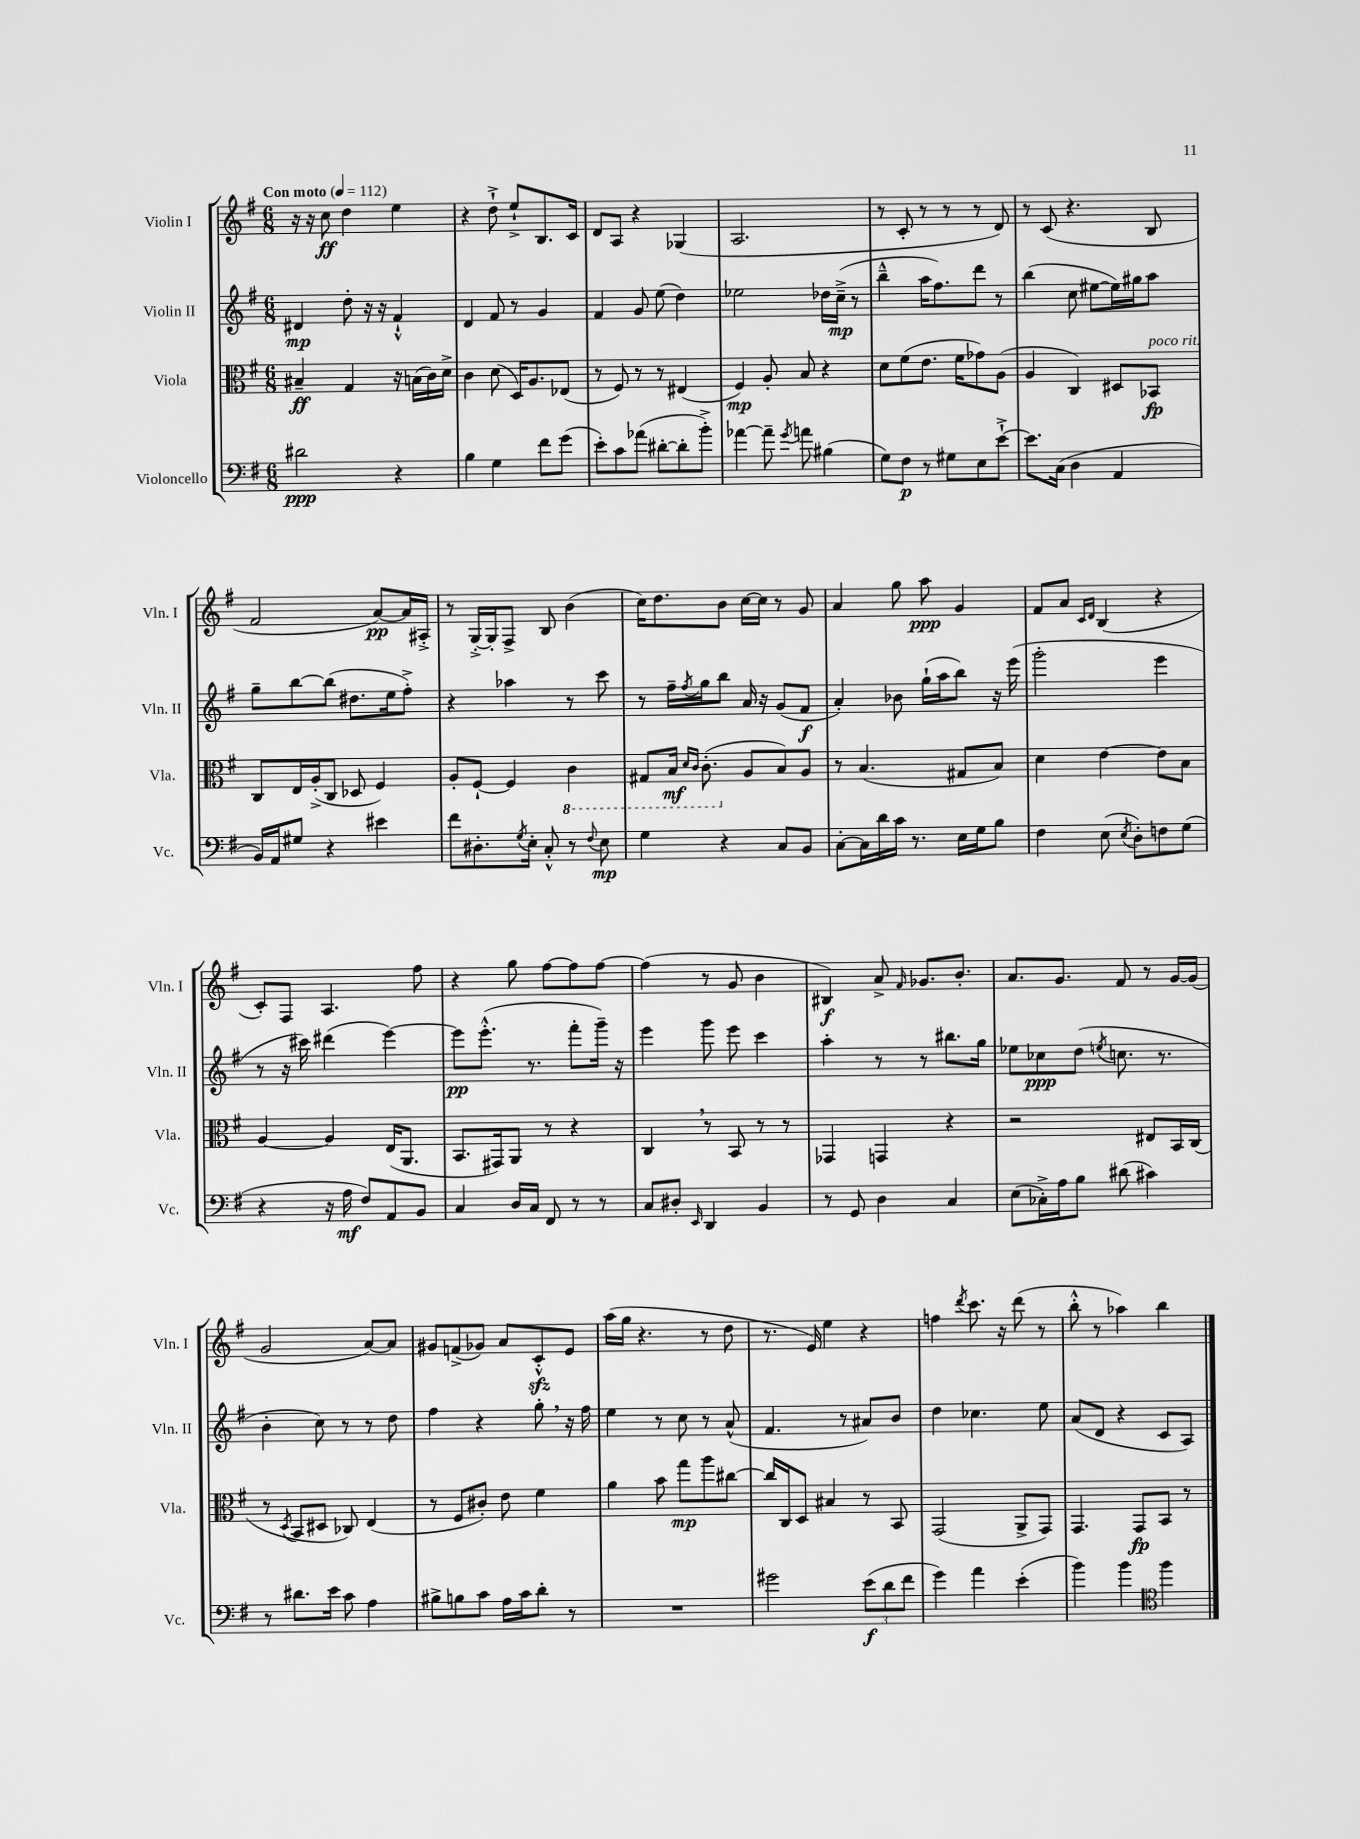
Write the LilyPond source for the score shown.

<<
\new StaffGroup <<
\new Staff = "s0" \with { instrumentName = "Violin I" shortInstrumentName = "Vln. I" } {
    \clef treble \key g \major \numericTimeSignature \time 6/8 \tempo "Con moto" 4 = 112
    r16 r16 c''8\ff d''4 e''4 |
    r4 d''8-!-> e''8-!-> b8. c'16 |
    d'8 a8 r4 ges4( |
    a2. |
    r8 c'8-. r8 r8 r8 d'8) |
    r8 c'8( r4. b8 |
    fis'2 a'8~\pp) a'16 ais16-.-> |
    r8 g16~-.-> g16-. fis8-> b8 b'4( |
    c''16) d''8. b'8 c''16~ c''16 r8 g'8 |
    a'4 g''8 a''8\ppp g'4 |
    fis'8 a'8 \grace { c'16 d'16 } b4( r4 |
    c'8-.) fis8 a4. fis''8 |
    r4 g''8 fis''8~ fis''8 fis''8~ |
    fis''4( r8 g'8 b'4 |
    bis4\f) a'8-> \grace { fis'16 } ges'8. b'8.-. |
    a'8. g'8. fis'8 r8 g'16~ g'16( |
    g'2 a'8~) a'8 |
    gis'8 f'8->( ges'8) a'8 c'8-.-^\sfz e'8 |
    a''16( g''16 r4. r8 d''8 |
    r8. e'16) e''4 r4 |
    f''4 \acciaccatura { d'''8 } c'''8. r16 d'''8( r8 |
    b''8-.-^ r8 aes''4) b''4 \bar "|." |
}
\new Staff = "s1" \with { instrumentName = "Violin II" shortInstrumentName = "Vln. II" } {
    \clef treble \key g \major \numericTimeSignature \time 6/8
    dis'4\mp d''8-. r16 r16 fis'4-!-^ |
    d'4 fis'8 r8 g'4 |
    fis'4 g'8 e''8( d''4) |
    ees''2 des''16 c''16--->\mp( r8 |
    b''4---^ a''16 fis''8.) d'''8 r8 |
    b''4( c''8 eis''8~ eis''16) gis''16 a''8 |
    g''8-- b''8~ b''8( dis''8. e''16 fis''8-.->) |
    r4 aes''4 r8 c'''8 |
    r8 fis''16-- \acciaccatura { fis''8 } g''16 b''8 a'16 r16 g'8( fis'8\f |
    a'4-.) bes'8 g''16-!( a''16 b''8) r16 e'''16( |
    g'''2-. e'''4 |
    r8 r16 cis'''16) dis'''4( e'''4~) |
    e'''8\pp e'''8.-.-^( r8. fis'''8-. g'''16--) r16 |
    e'''4 g'''8 e'''8 c'''4 |
    a''4-. r8 r8 bis''8. g''16 |
    ees''8 ces''8\ppp d''8( \acciaccatura { e''8 } c''8. r8. |
    b'4-. c''8) r8 r8 d''8 |
    fis''4 r4 g''8-. \breathe r16 fis''16 |
    e''4 r8 c''8 r8 a'8-^( |
    fis'4. r8 ais'8) b'8 |
    d''4 ces''4. e''8 |
    a'8( d'8 r4 c'8 a8) \bar "|." |
}
\new Staff = "s2" \with { instrumentName = "Viola" shortInstrumentName = "Vla." } {
    \clef alto \key g \major \numericTimeSignature \time 6/8
    bis4--\ff g4 r16 b16( c'16) d'16-> |
    c'4 d'8( d16) a8. ees8( |
    r8 fis8) r8 r8 eis4( |
    fis4\mp) a8-. b8 r4 |
    d'8 fis'8( e'8. fis'16 ges'8) a8( |
    a4 c4) dis8 bes,8\fp^\markup { \italic "poco rit." } |
    c8 e16 a16-.->( c8 des8 fis4) |
    a8-. fis8~-! fis4 \ottava #-1 c4 |
    gis,8 b,16\mf \grace { d16 c16 } c8.-.( \ottava #0 a8 b8) a8 |
    r8 b4.( gis8 b8) |
    d'4 e'4~ e'8 b8 |
    a4~ a4 e16( a,8. |
    b,8. gis,16) a,8 r8 r4 |
    c4 \breathe r8 b,8 r8 r8 |
    ges,4 g,4 r4 |
    r2 eis8 b,16 c16( |
    r8 \acciaccatura { d8 } b,8 dis8 ces8) e4( |
    r8 fis8 cis'8-.) e'8 fis'4 |
    a'4 b'8 g''8\mp a''8 cis''8~ |
    cis''16 c16 d8 bis4 r8 b,8 |
    g,2( a,8-> g,8) |
    g,4. g,8\fp b,8 r8 \bar "|." |
}
\new Staff = "s3" \with { instrumentName = "Violoncello" shortInstrumentName = "Vc." } {
    \clef bass \key g \major \numericTimeSignature \time 6/8
    dis'2\ppp r4 |
    b4 g4 fis'8 g'8( |
    e'8-.) c'8 aes'8( dis'8~-. dis'8-. b'8-.->) |
    aes'4~ aes'8-- \acciaccatura { g'8 } a'8 bis4( |
    g8) fis8\p r8 gis8 e8 e'8~-!-> |
    e'8. c16( d4 a,4 |
    b,16) a,16 gis8 r4 eis'4 |
    fis'8 dis8.-. \acciaccatura { g8 } e16-. c8-.-^ r8 \appoggiatura { fis8 } e8\mp |
    g4 r4 c8 b,8 |
    c8~-. c16 d'16 c'16 r8. e16 g16 b8 |
    fis4 e8( \acciaccatura { e8 } d8-.) f8 g8( |
    r4 r16 a16\mf fis8) a,8 b,8 |
    c4 d16 c16 fis,8 r8 r8 |
    c8 dis8-. \grace { e,16 } d,4 b,4 |
    r8 g,8 d4 c4 |
    e8( ces16-.->) a16 b8 dis'8( cis'4) |
    r8 dis'8. e'16 c'8 a4 |
    bis8-> b8 c'8 a16 c'16 d'8-. r8 |
    R2. |
    gis'2 \tuplet 3/2 { e'8\f( d'8 fis'8 } |
    g'4) a'4 e'4-.( |
    b'4) b'4 \clef tenor fis''4 \bar "|." |
}
>>
>>
\layout { \context { \Score \remove "Bar_number_engraver" } }
